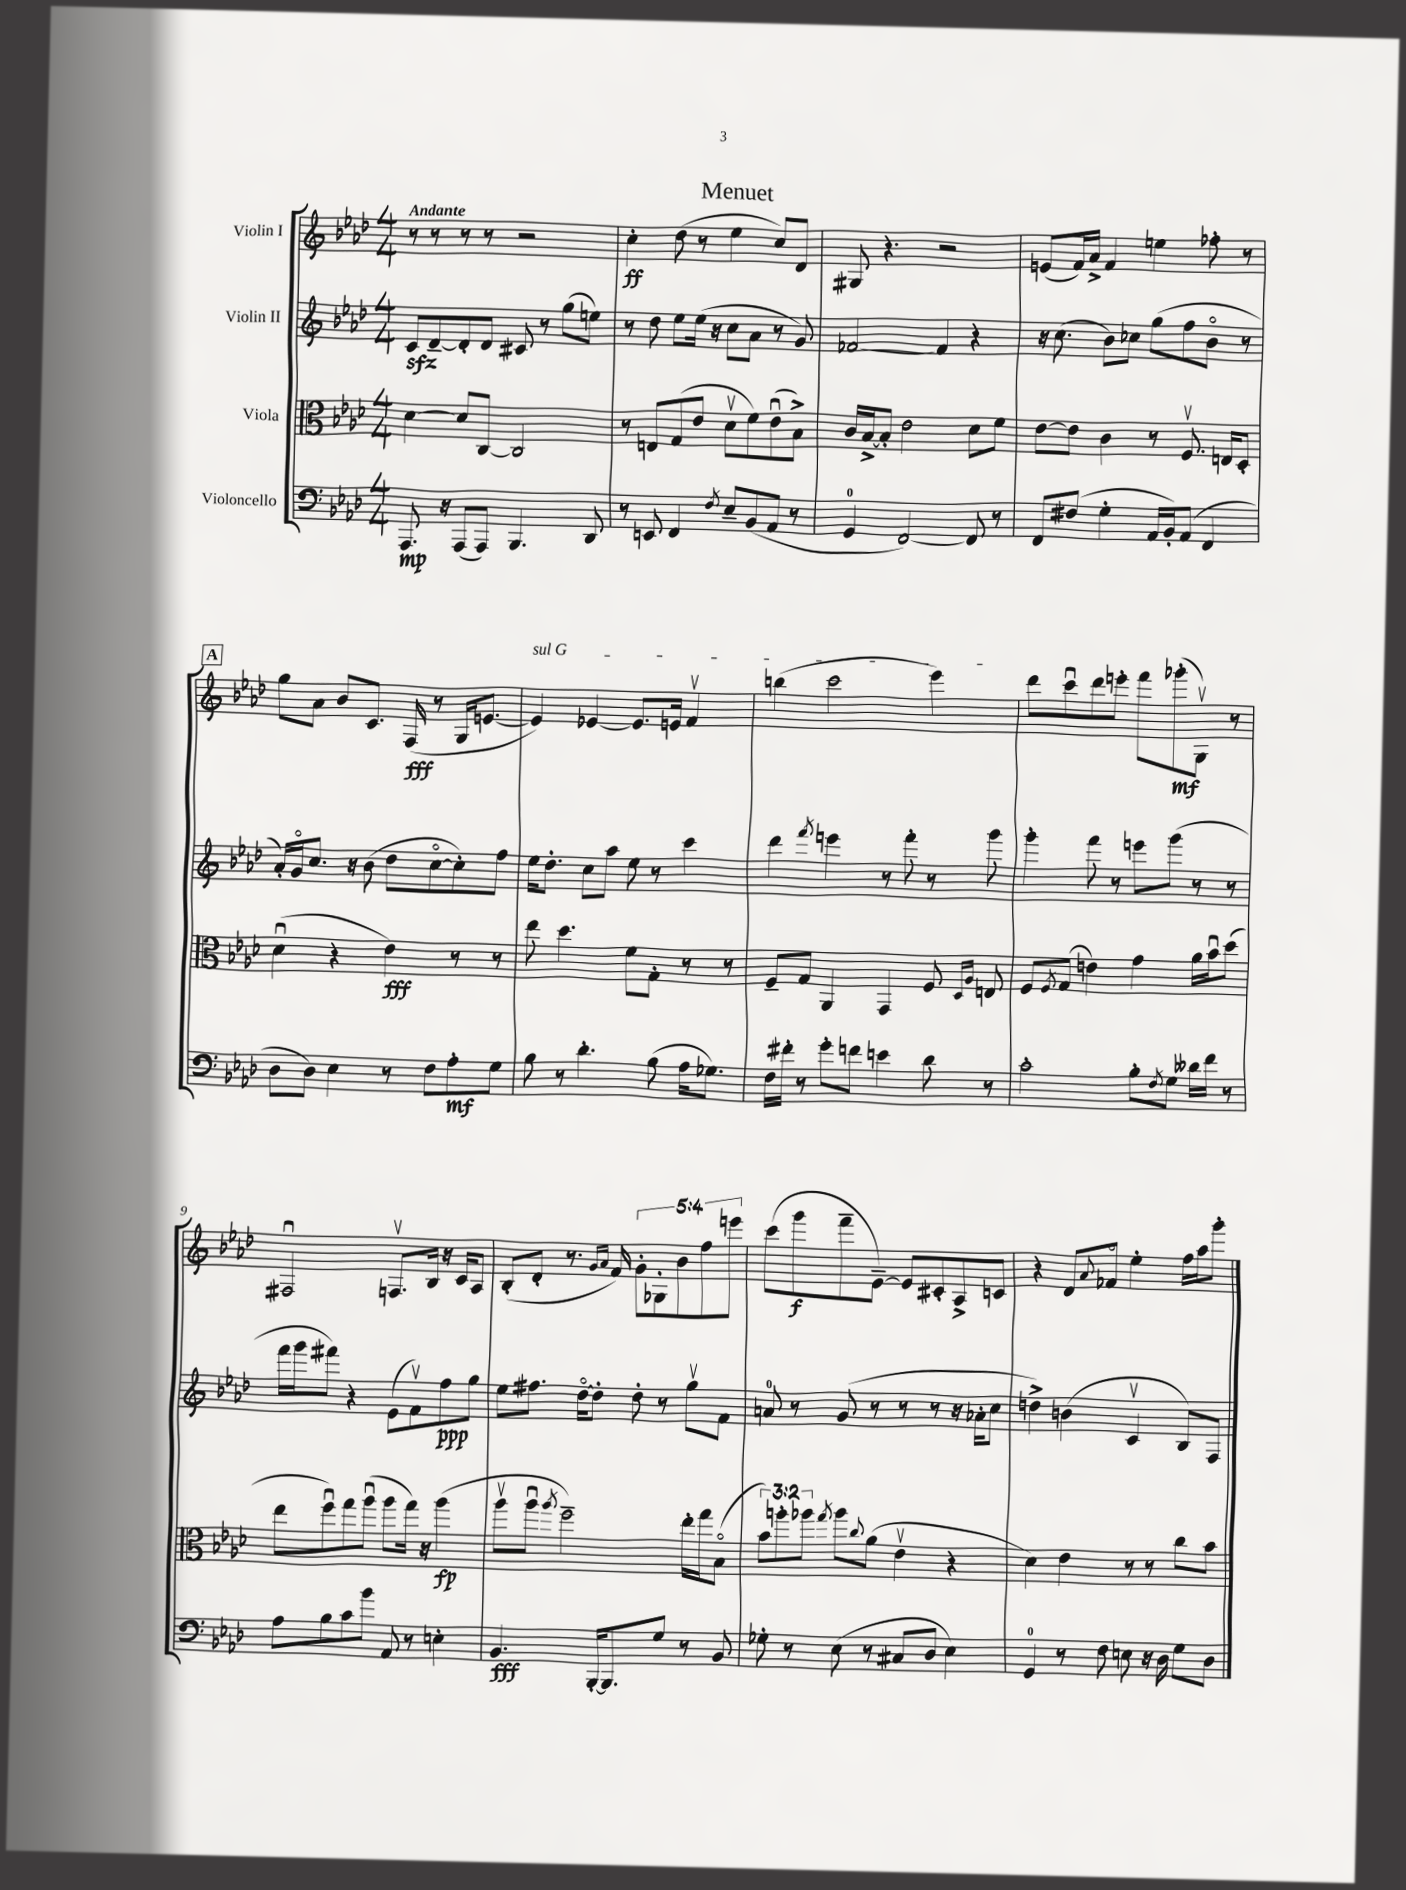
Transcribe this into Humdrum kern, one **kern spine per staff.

**kern	**kern	**kern	**kern
*staff4	*staff3	*staff2	*staff1
*clefF4	*clefC3	*clefG2	*clefG2
*k[b-e-a-d-]	*k[b-e-a-d-]	*k[b-e-a-d-]	*k[b-e-a-d-]
*M4/4	*M4/4	*M4/4	*M4/4
8.AAA-	[4d-	8c	8r
.	.	[8d-~	8r
16r	.	.	.
(8AAA-	8d-]	8d-']	8r
8AAA-)	[8C	8d-	8r
4.BBB-	2C]	8c#	2r
.	.	8r	.
.	.	(8gg	.
8DD-	.	8ee)	.
=	=	=	=
8r	8r	8r	4cc'
8EE	8E	8dd-	.
4FF	(8G	8ee-	(8dd-
.	8e-	(16ee-	8r
.	.	16r	.
8qF	.	.	.
8E-~	8d-v	8cc	4ee-
(8BB-	8f)	8a-	.
8AA-	(8e-u	8r	8cc)
8r	8B-^)	8g)	8d-
=	=	=	=
4GG	16c	[2f-	8G#
.	[16B-^	.	.
.	8B-']	.	4.r
[2FF)	2e-	.	.
.	.	4f-]	2r
8FF]	8d-	4r	.
8r	8f	.	.
=	=	=	=
8FF	[8e-	16r	(8e
.	.	(8.cc	.
(8F#	8e-]	.	16f)
.	.	.	16a-^
4G'	4c	8b-)	4f
.	.	8cc-	.
16AA-	8r	(8gg	4ee
16BB-')	.	.	.
(8AA-	8.Fv	8ff	.
4FF	.	8b-o	8ff-'
.	16E	.	.
.	8D-'	8r	8r
=	=	=	=
8D-	(4d-u	16a-')	8gg
.	.	16go	.
8D-)	.	8.cc	8a-
4E-	4r	.	8b-
.	.	16r	.
.	.	(8b-	8.c
8r	4e-)	8dd-	.
.	.	.	(16F
8F	.	[8cco	8r
8A-'	8r	8cc'])	16G
.	.	.	[8.e
8G	8r	8ff	.
=	=	=	=
8B-	8ee-	16ee-	4e])
.	.	8.dd-'	.
8r	4.dd-	.	.
4.d-'	.	8cc	[4e-
.	.	8aa-	.
.	8f	8ee-	8.e-]
(8B-	8G'	8r	.
.	.	.	16e
16A-	8r	4ccc	4fv
8.G-)	.	.	.
.	8r	.	.
=	=	=	=
16F	8F~	4ddd-	(4bb
16f#'	.	.	.
8r	8G	.	.
.	.	8qfff	.
8g'	4AA-	4eee	2ccc
8f	.	.	.
4e	4GG	8r	.
.	.	8fff'	.
8d-	8F	8r	4eee-)
.	16qqD-	.	.
.	16qqA-	.	.
8r	8E	8ggg	.
=	=	=	=
2c'	8F	4ggg'	8ddd-
.	8qF	.	.
.	(8G	.	8cccu
.	4e)	8fff	8ddd-
.	.	8r	8eee'
8B-'	4g	8eee	8fff
8qF	.	.	.
8G	.	(8ggg	(8ggg-'
16d--	16a-	8r	8Gv)
16f	16b-u	.	.
8r	(8dd-	8r	8r
=	=	=	=
8A-	8ee-	16fff	2F#u
.	.	16ggg	.
8B-	8ffu)	8fff#)	.
8c	8gg	4r	.
8b-	(8aa-u	.	.
8AA-	8aa-	(8e-	8.Fv
8r	16gg)	8fv)	.
.	16r	.	16B-
4E'	(4aa-	8ff	16r
.	.	.	16c
.	.	8gg	8A-
=	=	=	=
4.BB-	8aa-v	8ee-	(8B-'
.	8aa-u	8.ff#	8d-'
.	8qaa-	.	.
.	2ff~)	.	8.r
.	.	[16dd-o	.
[16BBB-'	.	8dd-']	.
.	.	.	16qqg
.	.	.	16qqa-
8.BBB-]	.	.	16f)
.	.	8dd-'	10g'
.	.	.	10G-'
8G	.	8r	.
.	.	.	10b-
8r	16ee-'	8ggv	.
.	.	.	10ff
.	16gg	.	.
8BB-	(8B-o	8f	.
.	.	.	10eee
=	=	=	=
8G-'	12b-)	8a	(8ccc
.	12aa'	.	.
8r	.	8r	8ggg
.	12aa-	.	.
.	8qgg	.	.
(8E-	8aa-	(8g	8fff~
.	8qqcc	.	.
8r	(8a-	8r	[8e-~)
8C#	4e-v	8r	8e-]
8D-	.	8r	8c#'
4E-)	4r	16r	8A-^
.	.	16a-'	.
.	.	8cc	8c
=	=	=	=
4GG	4d-)	4dd^)	4r
8r	4e-	(4b	8d-
.	.	.	8qqa-
8F	.	.	8f-o
8E	8r	4cv	4ee-'
16r	8r	.	.
16D-	.	.	.
8G	8cc	8B-)	16ff
.	.	.	16aa-
8D-	8b-	8F	8ggg'
==	==	==	==
*-	*-	*-	*-
